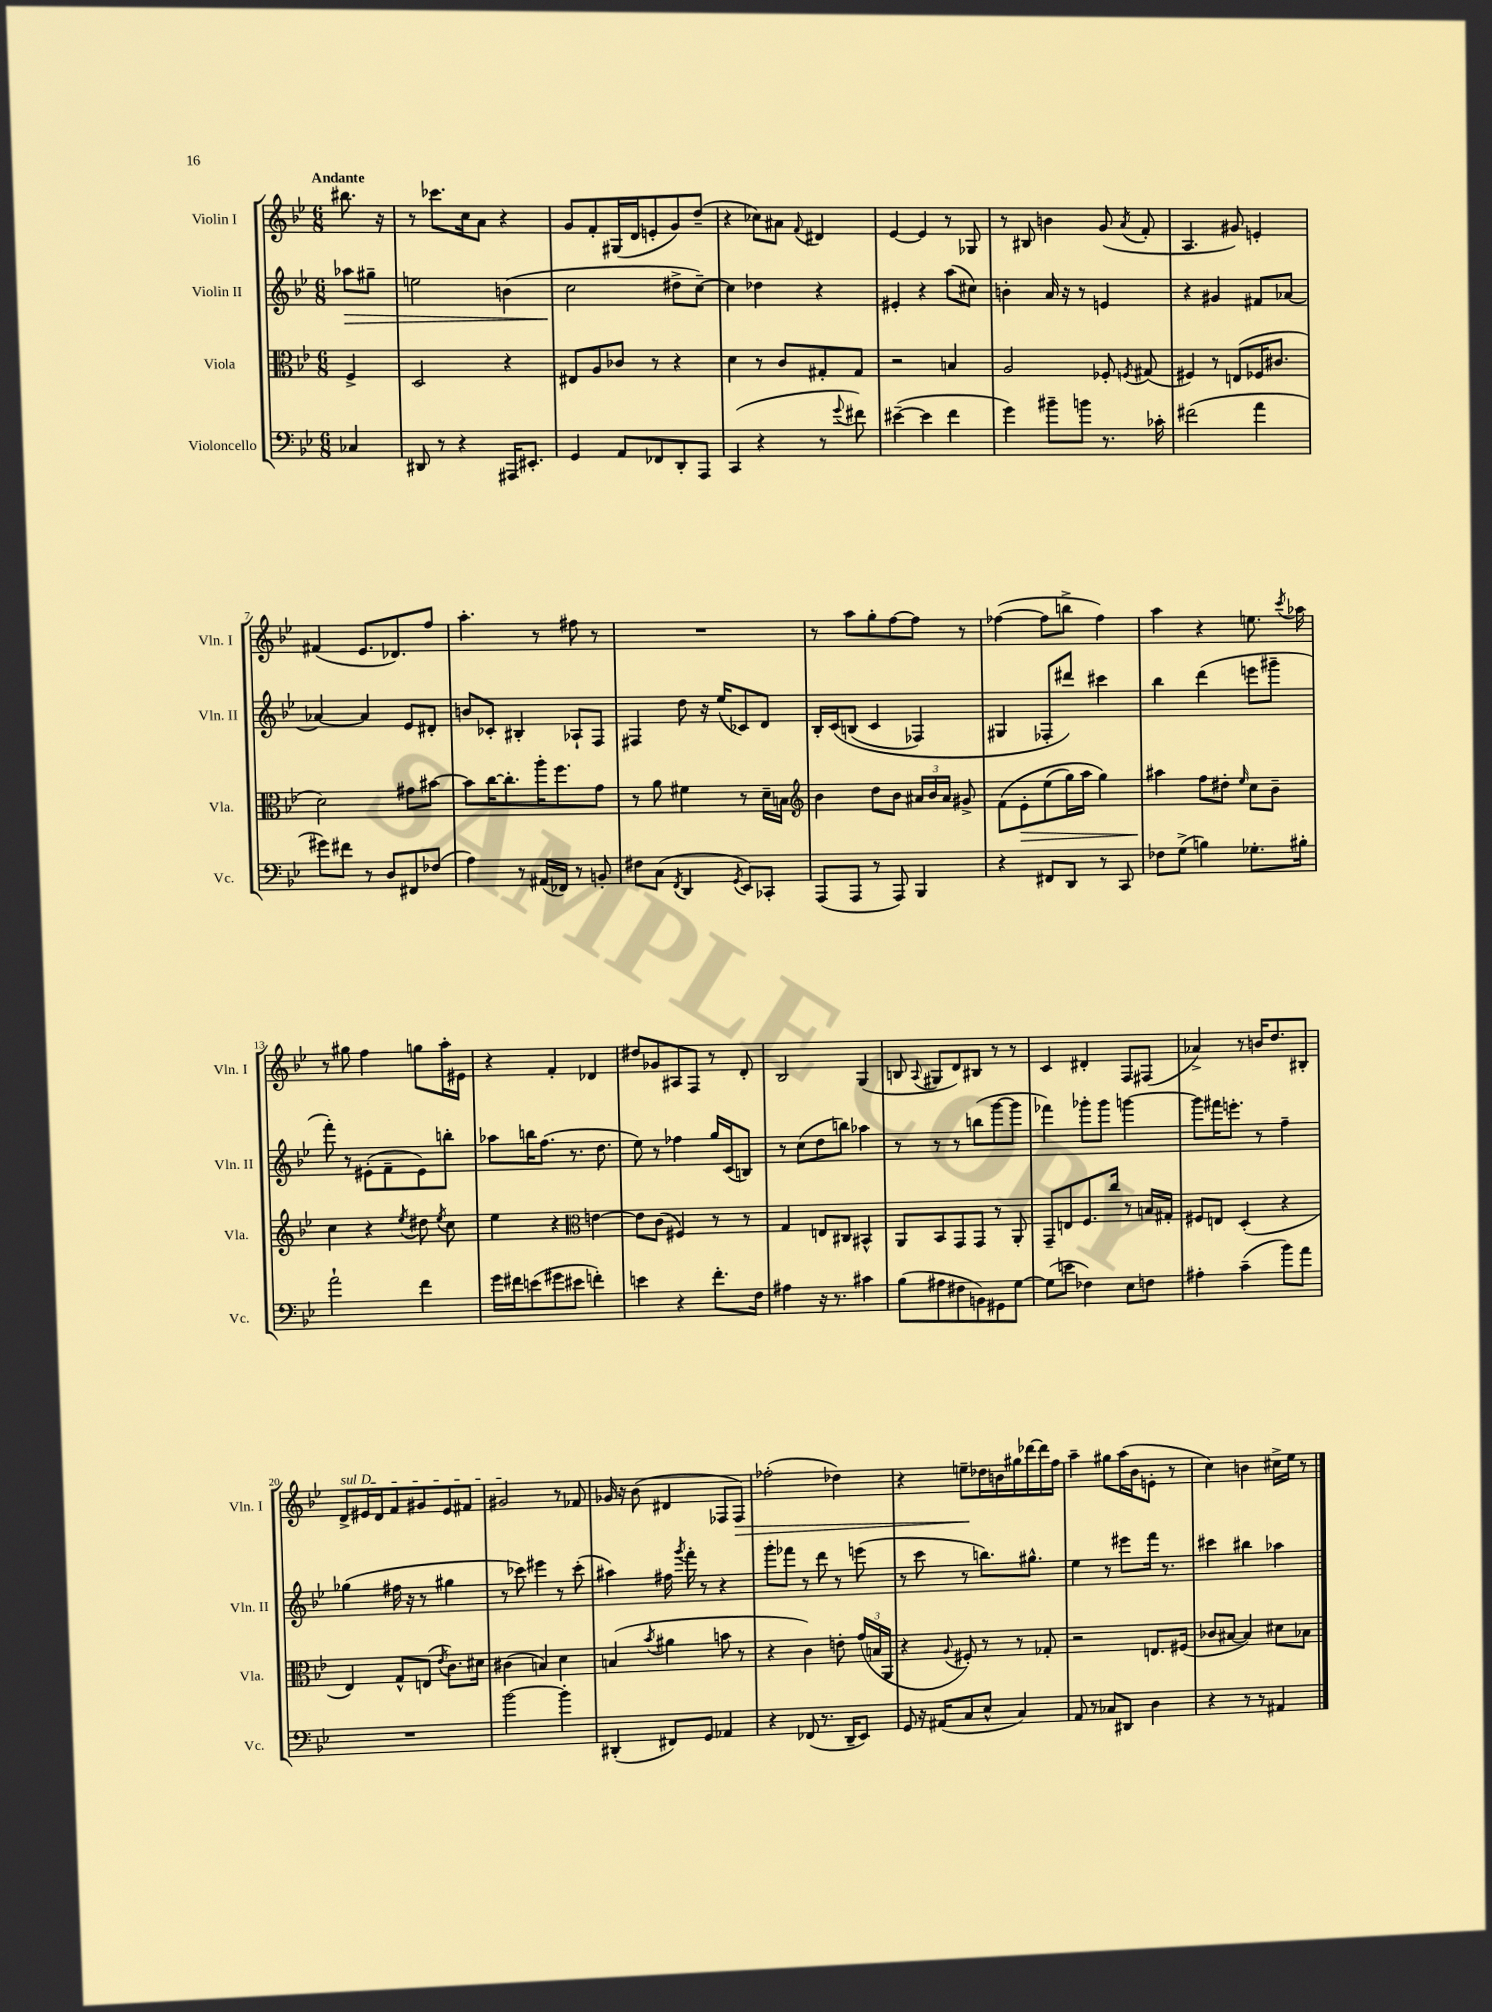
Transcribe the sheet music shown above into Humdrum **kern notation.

**kern	**kern	**dynam	**kern	**dynam	**kern	**dynam
*part4	*part3	*part3	*part2	*part2	*part1	*part1
*staff4	*staff3	*staff3	*staff2	*staff2	*staff1	*staff1
*I"Violoncello	*I"Viola	*	*I"Violin II	*	*I"Violin I	*
*I'Vc.	*I'Vla.	*	*I'Vln. II	*	*I'Vln. I	*
*clefF4	*clefC3	*	*clefG2	*	*clefG2	*
*k[b-e-]	*k[b-e-]	*	*k[b-e-]	*	*k[b-e-]	*
*M6/8	*M6/8	*	*M6/8	*	*M6/8	*
=	=	=	=	=	=	=
!	!	!	!	!	!LO:TX:a:B:t=Andante	!
!	!	!	!	!LO:HP:b	!	!
4C-X/	4F^/	.	8aa-X\L	>	8.bb#X\	.
.	.	.	8gg#X~\J	.	.	.
.	.	.	.	.	16r	.
=1	=1	=1	=1	=1	=1	=1
8DD#X/	2D/	.	2een\	.	8r	.
8r	.	.	.	.	8.ccc-X\L	.
4r	.	.	.	.	.	.
.	.	.	.	.	16cc\k	.
.	.	.	.	.	8a\J	.
16AAA#X/KL	4r	.	(4bn\	.	4r	.
8.EE#X'/J	.	.	.	.	.	.
=2	=2	=2	=2	=2	=2	=2
4GG/	8E#X/L	.	2cc\	.	8g/L	.
.	8A/	.	.	.	8f'/	.
8AA/L	8c-X/J	.	.	.	(16G#X/L	.
.	.	.	.	.	16d/J	.
8FF-X/	8r	.	.	.	8en'/	.
8DD'/	4r	.	8dd#X^\L	]	8g/)	.
8AAA/J	.	.	[8cc~\J)	.	(8dd~/J	.
=3	=3	=3	=3	=3	=3	=3
(4CC/	4d\	.	4cc\]	.	4r	.
4r	8r	.	4dd-X\	.	8cc-X\L)	.
.	8c/L	.	.	.	8a#X\J	.
.	.	.	.	.	8qqf/	.
8r	8G#X'/	.	4r	.	4d#X/	.
8qqg/	.	.	.	.	.	.
8f#X\)	8G#/J	.	.	.	.	.
=4	=4	=4	=4	=4	=4	=4
([4e#X~\	2r	.	4e#X'/	.	[4e-/	.
4e#\]	.	.	4r	.	4e-/]	.
4f\	4Bn/	.	(8aa\L	.	8r	.
.	.	.	8cc#X\J)	.	8G-X/	.
=5	=5	=5	=5	=5	=5	=5
4g\)	2A/	.	4bn'\	.	8r	.
.	.	.	.	.	8B#X/	.
8b#X~\L	.	.	16a/	.	4bn\	.
.	.	.	16r	.	.	.
8bn\J	.	.	8r	.	.	.
8.r	8F-X'/	.	4en/	.	(8g/	.
.	8qFn/	.	.	.	8qa/	.
.	(8G#X/	.	.	.	8f'/	.
16c-X'\	.	.	.	.	.	.
=6	=6	=6	=6	=6	=6	=6
(2f#X\	4F#X/)	.	4r	.	4.A/	.
.	8r	.	4g#X/	.	.	.
.	(8En/L	.	.	.	8g#X/)	.
4a\	16F-X/K	.	8f#X/L	.	4en'/	.
.	8.c#X/J	.	.	.	.	.
.	.	.	[8a-X/J	.	.	.
!!LO:LB:g=z
=7	=7	=7	=7	=7	=7	=7
8g#X\L)	2d\)	.	4a-X/_	.	(4f#X/	.
8f#X\J	.	.	.	.	.	.
8r	.	.	4a-/]	.	8.e-/L	.
8D/L	.	.	.	.	.	.
.	.	.	.	.	8.d-X/)	.
8FF#X/	8g#X\L	.	8e-/L	.	.	.
(8F-X/J	[8b#X\J	.	8d#X'/J	.	8ff/J	.
=8	=8	=8	=8	=8	=8	=8
4A\)	8b#\L]	.	8bn/L	.	4.aa'\	.
.	[16cc\K	.	8c-X'/J	.	.	.
.	8.cc'\]	.	.	.	.	.
8r	.	.	4B#X'/	.	.	.
(16AA#X/LL	16aa'\K	.	.	.	8r	.
16FF-X/JJ)	8.ff\	.	.	.	.	.
8r	.	.	8A-X`/L	.	8ff#X\	.
8BBn'/	8g\J	.	8F/J	.	8r	.
=9	=9	=9	=9	=9	=9	=9
8F#X\L	8r	.	4F#X/	.	2.r	.
(8C\J	8a\	.	.	.	.	.
8qFF/	.	.	.	.	.	.
4DD/	4f#X\	.	8dd\	.	.	.
.	.	.	16r	.	.	.
.	.	.	(16ee-/KL	.	.	.
8qGG/	.	.	.	.	.	.
8EE-/L)	8r	.	8c-X/)	.	.	.
8CC-X'/J	16d~\LL	.	8d/J	.	.	.
.	16Bn\JJ	.	.	.	.	.
=10	=10	=10	=10	=10	=10	=10
*	*clefG2	*	*	*	*	*
(8AAA/L	4b-\	.	16B-'/LL	.	8r	.
.	.	.	(16c/J	.	.	.
8AAA/J	.	.	(8Bn/J	.	8aa\L	.
8r	8dd\L	.	4c/	.	8gg'\	.
8AAA/)	8b-\J	.	.	.	[8ff\	.
4BBB-/	24a#X/LL	.	4F-X/)	.	8ff\J]	.
.	24b-/	.	.	.	.	.
.	24a#/JJ	.	.	.	.	.
.	8g#X^/	.	.	.	8r	.
=11	=11	=11	=11	=11	=11	=11
4r	(8f\L	.	4G#X/	.	([4ff-X\	.
!	!	!LO:HP:b	!	!	!	!
.	8e-'\	>	.	.	.	.
8FF#X/L	(8ee-\	.	8F-X'/L	.	8ff-\L]	.
8DD/J	16gg\L)	.	8ddd#X/J)	.	8bbn^\J	.
.	16aa\JJ	.	.	.	.	.
8r	4gg\)	.	4ccc#X\	.	4ff-\)	.
8CC/	.	.	.	.	.	.
=12	=12	=12	=12	=12	=12	=12
8F-X\L	4aa#X\	.	4bb-\	.	4aa\	.
(8G^\J	.	.	.	.	.	.
4Bn\)	8ff\L	]	(4ddd\	.	4r	.
.	8dd#X'\J	.	.	.	.	.
.	16qqee-/	.	.	.	.	.
8.G-X'\L	8cc\L	.	8eeen\L	.	8.een\	.
.	8b-~\J	.	8ggg#X~\J	.	.	.
.	.	.	.	.	8qccc/	.
16B#X'\Jk	.	.	.	.	16aa-X\	.
!!LO:LB:g=z
=13	=13	=13	=13	=13	=13	=13
2a`\	4cc\	.	8fff'\)	.	8r	.
.	.	.	8r	.	8gg#X\	.
.	4r	.	(8e#X'\L	.	4ff\	.
.	.	.	8f~\	.	.	.
.	8qee-/	.	.	.	.	.
4f\	8dd#X\	.	8e#\)	.	8ggn\L	.
.	8qee-/	.	.	.	.	.
.	8cc\	.	8bbn'\J	.	16aa'\L	.
.	.	.	.	.	16e#X\JJ	.
=14	=14	=14	=14	=14	=14	=14
16g\LL	4ee-\	.	8aa-X\L	.	4r	.
16f#X\J	.	.	.	.	.	.
(8en\	.	.	16bbn\K	.	.	.
.	.	.	(8.ff\J	.	.	.
8g#X\	4r	.	.	.	4f'/	.
8e#X\J	.	.	8.r	.	.	.
*	*clefC3	*	*	*	*	*
4fn'\)	[4en\	.	.	.	4d-X/	.
.	.	.	8.dd\	.	.	.
=15	=15	=15	=15	=15	=15	=15
4en\	8e\L]	.	8ee-\)	.	8dd#X/L	.
.	(8c\J	.	8r	.	8g-X/	.
4r	4F#X/)	.	4ff-X\	.	8A#X/	.
.	.	.	.	.	8F/J	.
8.f'\L	8r	.	16gg/LL	.	8r	.
.	.	.	(16c/J	.	.	.
.	8r	.	8Bn/J)	.	8d'/	.
16F\Jk	.	.	.	.	.	.
=16	=16	=16	=16	=16	=16	=16
4A#X\	4G/	.	8r	.	2B-/	.
.	.	.	(8cc\L	.	.	.
16r	8En/L	.	8dd\	.	.	.
8.r	.	.	.	.	.	.
.	8C#X/J	.	8bbn\J)	.	.	.
4c#X\	4BB#X^^/	.	4aa-X\	.	(4G/	.
=17	=17	=17	=17	=17	=17	=17
(8B-\L	8AA/L	.	8r	.	8Bn/	.
.	.	.	.	.	8qqA/	.
8A#X\	8BB-/	.	8r	.	8G#X/L	.
8F#X\	8GG/	.	8r	.	8d/)	.
8BBn\)	8GG/J	.	(8bbn\L	.	8B#X/J	.
8GG#X\	8r	.	[8ggg\	.	8r	.
[8G\J	8AA'/	.	8ggg\J]	.	8r	.
=18	=18	=18	=18	=18	=18	=18
(8G\L]	8GG~/L	.	4fff-X\)	.	4c/	.
8en\J	8En/	.	.	.	.	.
4F-X\)	8.F/	.	8ggg-X'\L	.	4d#X'/	.
.	.	.	8ggg-\J	.	.	.
.	16cc/Jk	.	.	.	.	.
8E-\L	8r	.	[4gggn\	.	8F/L	.
8Fn\J	16Bn/LL	.	.	.	(8F#X/J	.
.	16G#X'/JJ	.	.	.	.	.
=19	=19	=19	=19	=19	=19	=19
4A#X'\	8F#X/L	.	8ggg\L]	.	4a-X^/)	.
.	8En/J	.	16fff#X\K	.	.	.
.	.	.	8.eeen'\J	.	.	.
(4c~\	(4D'/	.	.	.	8r	.
.	.	.	8r	.	16bn/KL	.
.	.	.	.	.	8.dd/	.
8b-\L)	4r	.	4ff~\	.	.	.
8a\J	.	.	.	.	8B#X'/J	.
!!LO:LB:g=z
=20	=20	=20	=20	=20	=20	=20
!	!	!	!	!	!LO:TX:a:i:t=sul D	!
2.r	4E-/)	.	(4gg-X\	.	8d^/L	.
.	.	.	.	.	16e#X/L	.
.	.	.	.	.	16d/J	.
.	8G^^/L	.	16ff#X\	.	8f/	.
.	.	.	16r	.	.	.
.	(8En/J	.	8r	.	8g#X/	.
.	8qe-/	.	.	.	.	.
.	8.c\L)	.	4gg#X\	.	8e#/	.
.	.	.	.	.	8f#X/J	.
.	16d#X\Jk	.	.	.	.	.
=21	=21	=21	=21	=21	=21	=21
[2b-\	(4c#X\	.	8r	.	2g#X/	.
.	.	.	8ccc-X\)	.	.	.
.	4Bn/)	.	4eee#X\	.	.	.
4b-'\]	4d\	.	8r	.	8r	.
.	.	.	(8ccc-'\	.	8f-X/	.
=22	=22	=22	=22	=22	=22	=22
(4DD#X'/	(4Bn/	.	4aa#X\)	.	16g-X/	.
.	.	.	.	.	16r	.
.	.	.	.	.	(8b-\	.
.	8qb-/	.	.	.	.	.
8FF#X/L)	4a#X\	.	16ff#X\	.	4d#X/	.
.	.	.	8qggg/	.	.	.
.	.	.	16fff'\	.	.	.
8GG/J	.	.	8r	.	.	.
4AA-X/	8bn\	.	4r	.	8F-X/L	.
!	!	!	!	!	!	!LO:HP:b
.	8r	.	.	.	8F-/J)	>
=23	=23	=23	=23	=23	=23	=23
4r	4r	.	8ggg'\L	.	(2ff-X'\	.
.	.	.	8fff-X\J	.	.	.
(8FF-X/	4c\)	.	8r	.	.	.
8.r	.	.	8ddd\	.	.	.
.	8en'\	.	8r	.	4dd-X\)	.
16DD~/KL	.	.	.	.	.	.
8EE-/J)	(24g/LL	.	(8eeen\	.	.	.
.	24Bn/	.	.	.	.	.
.	24AA/JJ	.	.	.	.	.
=24	=24	=24	=24	=24	=24	=24
8GG/	4r	.	8r	.	4r	.
16r	.	.	8ccc\	.	.	.
(16AA#X/KL	.	.	.	.	.	.
.	8qqA/	.	.	.	.	.
8C/	8F#X'/)	.	8r	.	8een~\L	.
8E-^^/J	8r	.	8.bbn\L)	.	16dd-X\L	]
.	.	.	.	.	16bn\	.
4C/)	8r	.	.	.	16gg#X\	.
.	.	.	8.gg#X^^\J	.	[16ddd-X\	.
.	8G-X'/	.	.	.	16ddd-\]	.
.	.	.	.	.	16ff\JJ	.
=25	=25	=25	=25	=25	=25	=25
8AA/	2r	.	4ee-\	.	4aa~\	.
8r	.	.	.	.	.	.
8C-X/L	.	.	8r	.	8gg#X\L	.
8DD#X/J	.	.	8eee#X\L	.	(16aa\L	.
.	.	.	.	.	16b-\J	.
4D\	8.En/L	.	16fff\Jk	.	8en'\J	.
.	.	.	8.r	.	.	.
.	.	.	.	.	8r	.
.	(16F#X/Jk	.	.	.	.	.
=26	=26	=26	=26	=26	=26	=26
4r	8c-X/L	.	4ccc#X\	.	4cc\)	.
.	[8B#X/J	.	.	.	.	.
8r	4B#/])	.	4bb#X\	.	4bn\	.
8r	.	.	.	.	.	.
4AA#X/	8d#X\L	.	4aa-X\	.	16cc#X^\LL	.
.	.	.	.	.	16ee-\JJ	.
.	8B-X\J	.	.	.	8r	.
==	==	==	==	==	==	==
*-	*-	*-	*-	*-	*-	*-
